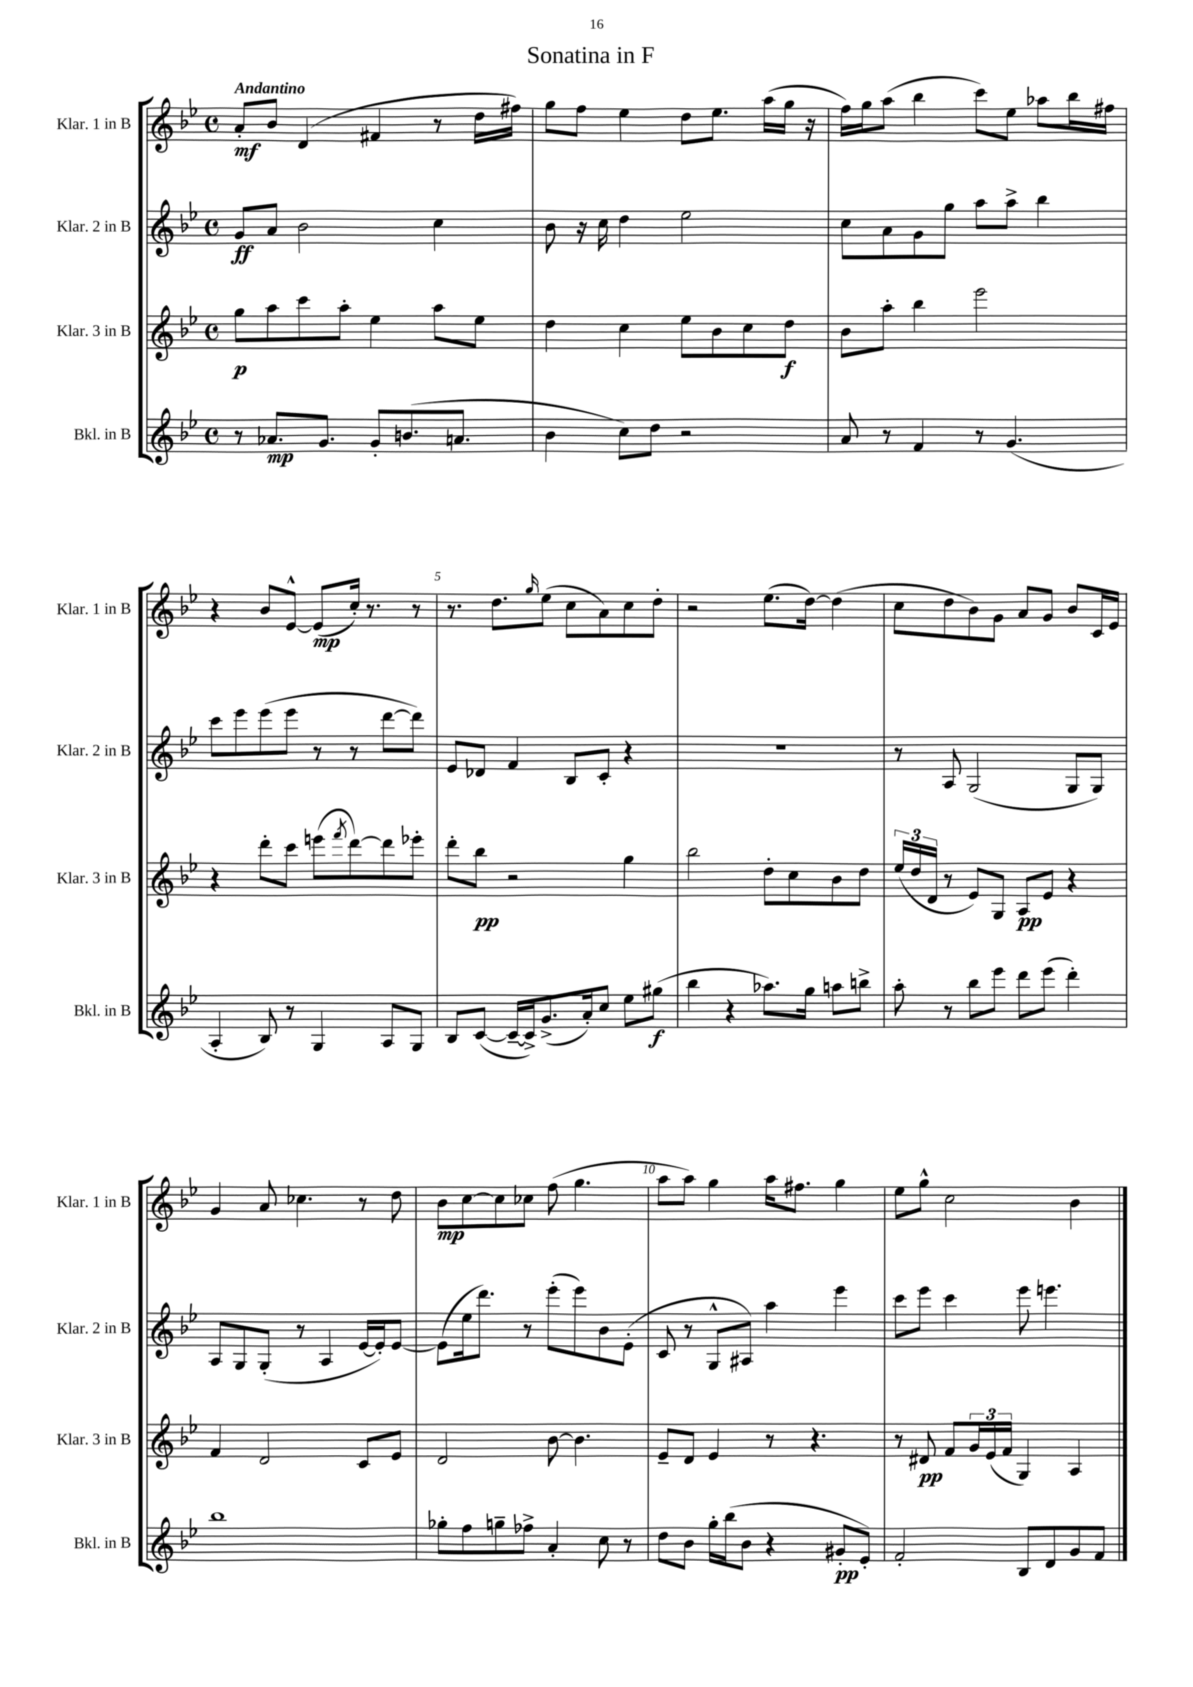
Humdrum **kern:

**kern	**kern	**kern	**kern
*staff4	*staff3	*staff2	*staff1
*clefG2	*clefG2	*clefG2	*clefG2
*k[b-e-]	*k[b-e-]	*k[b-e-]	*k[b-e-]
*M4/4	*M4/4	*M4/4	*M4/4
*met(c)	*met(c)	*met(c)	*met(c)
8r	8gg\L	8g/L	8a'/L
8.a-/L	8aa\	8a/J	8b-/J
.	8ccc\	2b-\	(4d/
8.g/J	.	.	.
.	8aa'\J	.	.
8g'/L	4ee-\	.	4f#/
(8.b/	.	.	.
.	8aa\L	4cc\	8r
8.a/J	.	.	.
.	8ee-\J	.	16dd\LL
.	.	.	16ff#\JJ)
=	=	=	=
4b-\	4dd\	8b-\	8gg\L
.	.	16r	8ff\J
.	.	16cc\	.
8cc\L)	4cc\	4dd\	4ee-\
8dd\J	.	.	.
2r	8ee-\L	2ee-\	8dd\L
.	8b-\	.	8.ee-\J
.	8cc\	.	.
.	.	.	(16aa\LL
.	8dd\J	.	16gg\JJ
.	.	.	16r
=	=	=	=
8a/	8b-\L	8cc\L	16ff\LL)
.	.	.	16gg\J
8r	8aa'\J	8a\	(8aa\J
4f/	4bb-\	8g\	4bb-\
.	.	8gg\J	.
8r	2eee-\	8aa\L	8ccc\L)
(4.g/	.	8aa^\J	8ee-\J
.	.	4bb-\	8aa-\L
.	.	.	16bb-\L
.	.	.	16ff#\JJ
=	=	=	=
4A'/	4r	8ccc\L	4r
.	.	8eee-\	.
8B-/)	8ddd'\L	(8eee-\	8b-/L
8r	8ccc\J	8eee-\J	[8e-^^/J
4G/	(8eee\L	8r	(8e-/]L
.	8qfff/	.	.
.	[8ddd\)	8r	16cc'/Jk)
.	.	.	8.r
8A/L	8ddd\]	[8ddd\L	.
8G/J	8eee-'\J	8ddd\]J)	8r
=	=	=	=
8B-/L	8ddd'\L	8e-/L	8.r
([8c/J	8bb-\J	8d-/J	.
.	.	.	8.dd\L
16c~/_LL	2r	4f/	.
16c^/]J)	.	.	.
.	.	.	16qqgg/
(8.g^/	.	.	(8ee-\J
.	.	8B-/L	8cc\L
16a'/k)	.	.	.
8cc/J	.	8c'/J	8a\)
8ee-\L	4gg\	4r	8cc\
(8gg#\J	.	.	8dd'\J
=	=	=	=
4bb-\	2bb-\	1r	2r
4r	.	.	.
8.aa-\L)	8dd'\L	.	(8.ee-\L
.	8cc\	.	.
16gg\Jk	.	.	[16dd\Jk)
8aa\L	8b-\	.	(4dd\]
8bb^\J	8dd\J	.	.
=	=	=	=
8aa'\	(24ee-/LL	8r	8cc\L
.	24dd/	.	.
.	24d/JJ	.	.
8r	8r	8A/	8dd\
8bb-\L	8e-/L)	(2G/	8b-\)
8eee-\J	8G/J	.	8g\J
8ddd\L	8A/L	.	8a/L
(8eee-\J	8e-/J	.	8g/J
4ddd'\)	4r	8G/L	8b-/L
.	.	8G/J)	16c/L
.	.	.	16e-/JJ
=	=	=	=
1bb-	4f/	8A/L	4g/
.	.	8G/	.
.	2d/	(8G'/J	8a/
.	.	8r	4.cc-\
.	.	4A/	.
.	8c/L	[16e-/LL	8r
.	.	16e-'/]J)	.
.	8e-/J	[8e-/J	8dd\
=	=	=	=
8gg-'\L	2d/	(8e-\]L	8b-\L
8ff\	.	16ee-\k	[8cc\
.	.	8.ddd\J)	.
8gg~\	.	.	8cc\]
8ff-^\J	.	8r	8cc-\J
4a'/	[8b-\	(8eee-'\L	(8ff\
.	4.b-\]	8eee-\)	4.gg\
8cc\	.	8b-\	.
8r	.	(8e-'\J	.
=	=	=	=
8dd\L	8e-~/L	8c/	8aa\L
8b-\J	8d/J	8r	8aa\J)
16gg'\LL	4e-/	8G^^/L	4gg\
(16bb-\J	.	.	.
8b-\J	.	8A#/J)	.
4r	8r	4aa\	16aa\LK
.	.	.	8.ff#\J
.	4.r	.	.
8g#'/L	.	4eee-\	4gg\
8e-'/J)	.	.	.
=	=	=	=
2f'/	8r	8ccc\L	8ee-\L
.	8d#/	8eee-\J	8gg^^\J
.	8f/L	4ccc\	2cc\
.	24g/L	.	.
.	(24e-/	.	.
.	24f/JJ	.	.
8B-/L	4G/)	8eee-\	.
8d/	.	4.eee\	.
8g/	4A/	.	4b-\
8f/J	.	.	.
==	==	==	==
*-	*-	*-	*-
